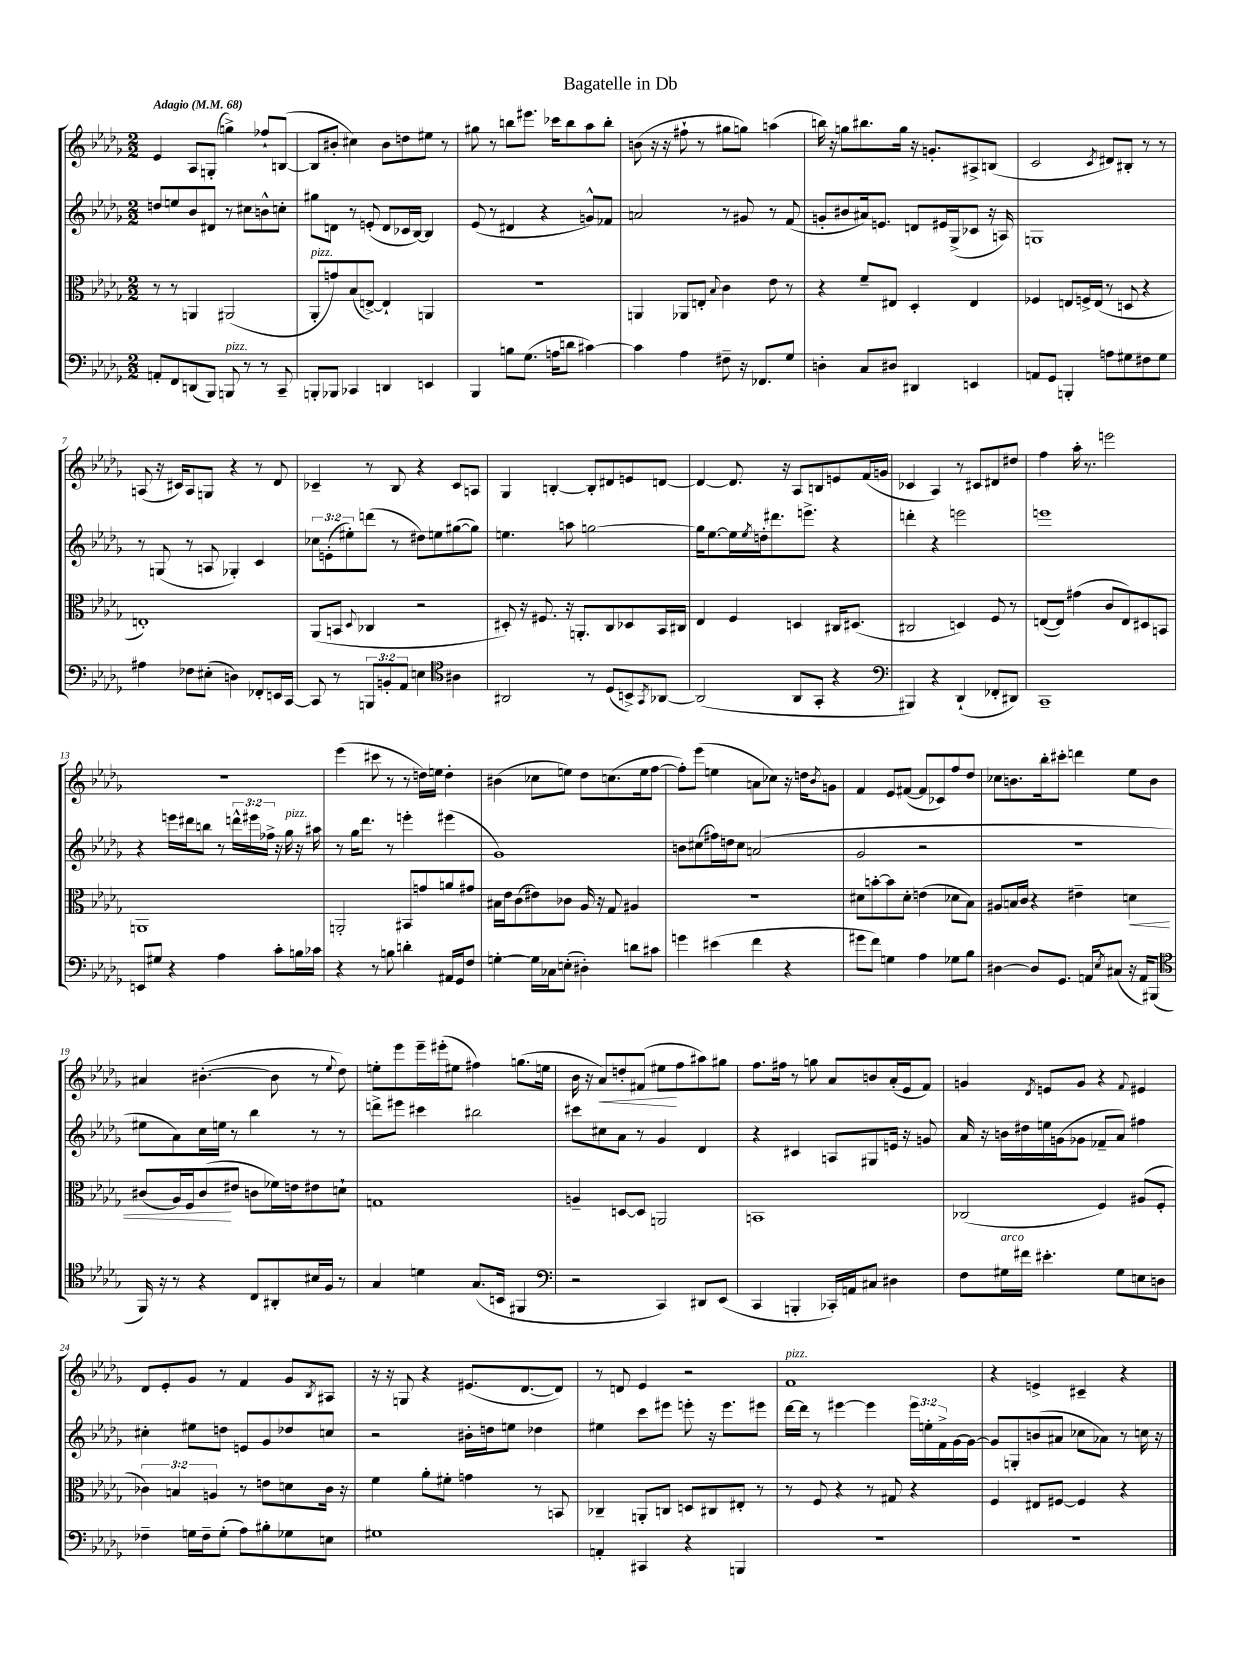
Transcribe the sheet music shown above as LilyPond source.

\header { title = "Bagatelle in Db" }
<<
\new StaffGroup <<
\new Staff = "s0" {
    \clef treble \key des \major \numericTimeSignature \time 2/2 \tempo "Adagio" 4 = 68
    ees'4 aes8 g8-.( g''4->) fes''8-! b8~( |
    b8 bis'8-. cis''4) bis'8 d''8 eis''8 r8 |
    gis''8 r8 b''8 eis'''8. ces'''16 b''8 aes''8 b''8-. |
    b'8( r16 r16 fis''8-! r8 gis''8 g''8) a''4( |
    b''16) r16 g''8 bis''8. g''16 r16 g'8.-. ais8-> b8( |
    c'2 \acciaccatura { c'8 } dis'8) bis8-. r8 r8 |
    a8( r16 cis'16) a8 g8 r4 r8 des'8 |
    ces'4-- r8 bes8 r4 ces'8 a8 |
    ges4 b4~-. b8-. dis'8 e'8 d'8~ |
    d'4~ d'8. r16 aes8 b8 e'8 f'16( g'16 |
    ces'4 aes4) r8 cis'8 dis'8 dis''8 |
    f''4 aes''16-. r8. e'''2 |
    r1 |
    ees'''4( cis'''8 r8 r8 d''16) e''16 d''4-. |
    bis'4( ces''8 e''8) des''8 c''8.( e''16 f''8~ |
    f''8-.) ees'''8( e''4 a'8 ces''8) r16 d''16 \acciaccatura { bes'8 } g'8 |
    f'4 ees'8 fis'8~( fis'8 ces'8) f''8 des''8 |
    ces''8 b'8. bes''16-. cis'''8-. d'''4 ees''8 b'8 |
    ais'4 bis'4.~-.( bis'8 r8 \appoggiatura { ees''8 } des''8) |
    e''8-. ees'''8 ees'''16-- eis'''16-.( eis''8 fis''4) g''8.( e''16 |
    bes'16 r16 aes'8\<) d''8-. fis'8( eis''8\! f''8 ais''8) gis''8 |
    f''8. fis''16 r8 g''8 aes'8 b'8 aes'16-.( ees'16 f'8) |
    g'4 \acciaccatura { des'8 } e'8 g'8 r4 \appoggiatura { f'8 } eis'4 |
    des'8 ees'8-. ges'8 r8 f'4 ges'8 \acciaccatura { bes8 } ais8 |
    r16 r16 g8 r4 eis'8.( des'8.~ des'8) |
    r8 d'8 ees'4 r2 |
    f'1^\markup { \italic "pizz." } |
    r4 e'4-> cis'4-- r4 \bar "|." |
}
\new Staff = "s1" {
    \clef treble \key des \major \numericTimeSignature \time 2/2 \override Staff.TupletNumber.text = #tuplet-number::calc-fraction-text
    d''8 e''8 bes'8 dis'8 r8 cis''8 b'8-^ c''8-. |
    gis''8 d'8 r8 e'8-.( d'8 ces'16 bes16~) bes4 |
    ees'8( r8 dis'4 r4 g'8-^) fes'8 |
    a'2 r8 gis'8 r8 f'8( |
    g'8-. bis'8 ais'16) e'8. d'8 eis'16 ges16->( ces'8 r16 a16) |
    g1 |
    r8 g8( r8 a8 ges4-.) c'4 |
    \tuplet 3/2 { ces''8 e'8-.( eis''8-.) } d'''8( r8 dis''8) e''8 gis''8~( gis''8) |
    e''4. a''8 g''2~ |
    g''16 ees''8.~ ees''16 \acciaccatura { ees''8 } d''16-. dis'''8. e'''8.-> r4 |
    d'''4-. r4 e'''2 |
    e'''1 |
    r4 e'''16 dis'''16 b''8 r8 \tuplet 3/2 { d'''16-^ eis'''16 fes''16-> } r16 ges''16^\markup { \italic "pizz." } r16 ais''16 |
    r8 ges''16 des'''8. r8 e'''4-. eis'''4( |
    ges'1) |
    b'8 cis''8( fis''16) d''16 cis''8 a'2( |
    ges'2 r2 |
    R1 |
    eis''8 aes'8) c''16 e''16 r8 bes''4 r8 r8 |
    d'''8-> eis'''8 cis'''4 bis''2 |
    cis'''8 cis''8 aes'8 r8 ges'4 des'4 |
    r4 cis'4 a8 gis8 e'16 r16 g'8 |
    aes'16 r16 b'16 dis''16 e''16 g'16( ges'8 fes'8-- aes'8) fis''4 |
    cis''4-. eis''8 d''8 e'8 ges'8 des''8 c''8 |
    r2 bis'16-. d''16 e''8 des''4 |
    eis''4 c'''8 eis'''8 e'''8-. r16 e'''8. eis'''8 |
    des'''16~ des'''16 r8 eis'''4~ eis'''4 \tuplet 3/2 { eis'''16 e''16-. f'16-> } ges'16~ ges'16~ |
    ges'8 g8-. b'8( ais'8 ces''8 aes'8) r8 c''16 r16 \bar "|." |
}
\new Staff = "s2" {
    \clef alto \key des \major \numericTimeSignature \time 2/2 \override Staff.TupletNumber.text = #tuplet-number::calc-fraction-text
    r8 r8 a,4 ais,2( |
    aes,8-.^\markup { \italic "pizz." } g'8) bes8( e8~->) e4-! a,4 |
    r1 |
    a,4 aes,8 e8-. \appoggiatura { bes8 } c'4 ees'8 r8 |
    r4 f'8-- eis8 des4-. eis4 |
    fes4 e8 f16-> e16( r8 d8 r4 |
    e1-.) |
    aes,8( b,8 \appoggiatura { des8 } ces4 r2 |
    dis8-.) r16 fis8. r16 a,8.-. c8 des8 bes,16 cis16 |
    ees4 f4 d4 cis16 dis8.( |
    cis2 d4) f8 r8 |
    e8~( e8) gis'4( c'8 e8) dis8 b,8 |
    a,1 |
    a,2-. bis,8 g'8 a'8 gis'8 |
    bis16 ees'16 c'8( eis'8) ces'8 aes16 r16 ges8 ais4 |
    r1 |
    dis'8 b'8~-. b'8 dis'8-. e'4( des'8 bes8) |
    ais8 b16 c'16 r4 eis'4-- d'4\< |
    cis'8( aes16) f16 cis'8\!( eis'8 c'8 fes'16) e'16 eis'8 d'8-! |
    g1 |
    a4-- d8~ d8 a,2 |
    b,1 |
    ces2( f4) ais8( f8-. |
    \tuplet 3/2 { ces'4) b4 a4 } r8 e'8 d'8 ces'16 r16 |
    f'4 aes'8-. fis'8-. g'4 r8 b,8 |
    ces4-- a,8-. c8 d8 cis8 eis8-. r8 |
    r8 f8 r4 r8 gis8 r4 |
    f4 eis8 fis8~ fis4 r4 \bar "|." |
}
\new Staff = "s3" {
    \clef bass \key des \major \numericTimeSignature \time 2/2 \override Staff.TupletNumber.text = #tuplet-number::calc-fraction-text
    a,8-. f,8 d,8( bes,,8) b,,8^\markup { \italic "pizz." } r8 r8 c,8-- |
    b,,8-. bes,,8 ces,4 d,4 e,4 |
    bes,,4 b8 ges8.( a16 d'8 cis'4~) |
    cis'4 aes4 fis8-- r16 fes,8. ges8 |
    d4-. c8 dis8 dis,4 e,4 |
    a,8 ges,8 b,,4-. a8 gis8 fis8 gis8 |
    ais4 fes8 eis8-.( d4) fes,8-. e,16 c,16~ |
    c,8 r8 \tuplet 3/2 { b,,8 b,8-. aes,8 } e4 \clef tenor ais4 |
    ais,2 r8 des8( b,8->) \acciaccatura { ges,8 } aes,8~ |
    aes,2( aes,8 ges,8-. r4 |
    \clef bass bis,,4) r4 des,4-!( fes,8-. dis,8) |
    c,1-- |
    e,8 gis8 r4 aes4 c'8-. b16 ces'16 |
    r4 r8 b8 d'4-. ais,16 ges,16 f8 |
    g4~-. g16 ces16 e8-.( dis4-.) d'8 cis'8 |
    g'4 eis'4( f'4 r4 |
    gis'8 f'8) g4 aes4 ges8 bes8 |
    dis4~ dis8 ges,8. a,16 \acciaccatura { ees8 } cis8( r16 a,16) bis,,8( |
    \clef tenor f,16) r16 r8 r4 c8 ais,8-. bis16 f16 r8 |
    ges4 d'4 ges8.( b,16 fis,4 |
    \clef bass r2 c,4) dis,8 ees,8( |
    c,4 b,,4-. ces,16-.) a,16 cis8 dis4 |
    f8 gis16^\markup { \italic "arco" } fis'16 eis'4.-. gis8 e8 d8 |
    fes4-- g16 fes16-- g8-.( aes8) bis8-. ges8 e8 |
    gis1 |
    a,4-. cis,4 r4 b,,4 |
    R1 |
    R1 \bar "|." |
}
>>
>>
